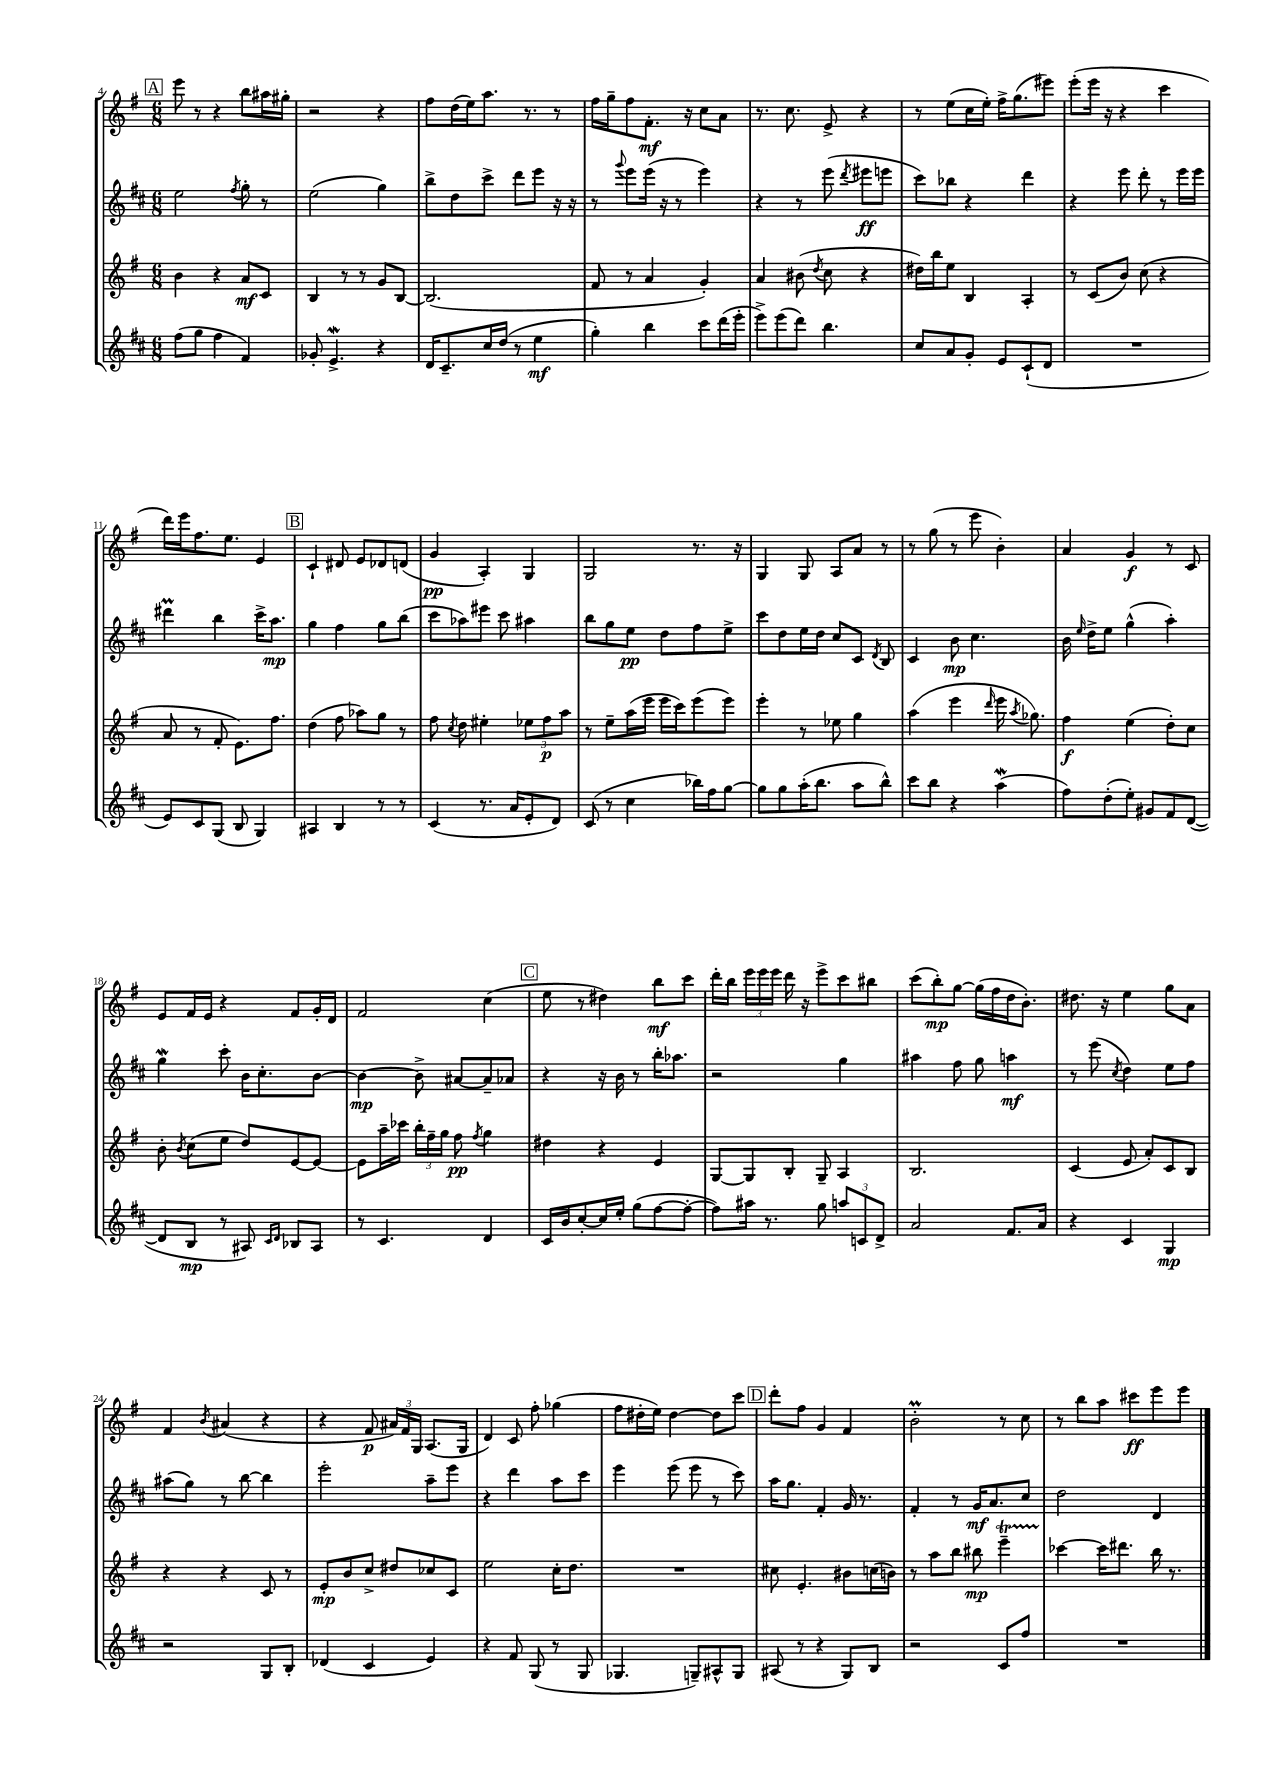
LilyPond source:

<<
\new StaffGroup <<
\new Staff = "s0" {
    \clef treble \key g \major \numericTimeSignature \time 6/8
    \autoBeamOff \mark \markup { \box "A" } e'''8 r8 r4 b''8[ ais''16 gis''16]-. |
    r2 r4 |
    fis''8[ d''16( e''16) a''8.] r8. r8 |
    fis''16[ g''16-- fis''8 fis'8.]-.\mf r16 c''8[ a'8] |
    r8. c''8. e'8-> r4 |
    r8 e''8[( c''16 e''16]-.) fis''16[-> g''8.( eis'''8]) |
    e'''8[-.( e'''16] r16 r4 c'''4 |
    d'''16[) e'''16 fis''8. e''8.] e'4 |
    \mark \markup { \box "B" } c'4-! dis'8 e'8[ des'8 d'8]( |
    g'4\pp a4-.) g4 |
    g2 r8. r16 |
    g4 g8 a8[ a'8] r8 |
    r8 g''8( r8 e'''8 b'4-.) |
    a'4 g'4\f r8 c'8 |
    e'8[ fis'16 e'16] r4 fis'8[ g'16-. d'16] |
    fis'2 c''4( |
    \mark \markup { \box "C" } e''8 r8 dis''4) b''8[\mf c'''8] |
    d'''16[-. b''16] \tuplet 3/2 { e'''16[ e'''16 e'''16] } d'''16 r16 e'''8[-> c'''8 bis''8] |
    c'''8[( b''8-.\mp) g''8]~ g''16[( fis''16 d''16 b'8.]-.) |
    dis''8. r16 e''4 g''8[ a'8] |
    fis'4 \acciaccatura { b'8 } ais'4( r4 |
    r4 fis'8\p \tuplet 3/2 { ais'16[) fis'16 g16] } a8.[( g16] |
    d'4) c'8 fis''8-. ges''4( |
    fis''8[ dis''16-. e''16]) dis''4~ dis''8[ c'''8] |
    \mark \markup { \box "D" } d'''8[-. fis''8] g'4 fis'4 |
    b'2-.\prall r8 c''8 |
    r8 b''8[ a''8] cis'''8[\ff e'''8 e'''8] \bar "|." |
}
\new Staff = "s1" {
    \clef treble \key d \major \numericTimeSignature \time 6/8
    \autoBeamOff \mark \markup { \box "A" } e''2 \acciaccatura { fis''8 } g''8-. r8 |
    e''2( g''4) |
    b''8[-> d''8 cis'''8]-> d'''8[ e'''8] r16 r16 |
    r8 \appoggiatura { g'''8 } e'''8[ e'''16]( r16 r8 e'''4) |
    r4 r8 e'''8( \acciaccatura { d'''8 } eis'''8[\ff e'''8] |
    cis'''8[) bes''8] r4 d'''4 |
    r4 e'''8 d'''8-. r8 e'''16[ e'''16] |
    dis'''4\prall b''4 cis'''16[-> a''8.]\mp |
    \mark \markup { \box "B" } g''4 fis''4 g''8[ b''8]( |
    cis'''8[ aes''8) eis'''8] cis'''8 ais''4 |
    b''8[ g''8 e''8]\pp d''8[ fis''8 e''8]-> |
    cis'''8[ d''8 e''16 d''16] cis''8[ cis'8] \acciaccatura { d'8 } b8 |
    cis'4 b'8\mp cis''4. |
    b'16 \grace { e''16 } d''16[-> e''8] g''4-^( a''4-.) |
    g''4\mordent cis'''8-. b'16[ cis''8.-. b'8]~ |
    b'4~\mp b'8-> ais'8[~ ais'8-- aes'8] |
    \mark \markup { \box "C" } r4 r16 b'16 r8 b''16[-. aes''8.] |
    r2 g''4 |
    ais''4 fis''8 g''8 a''4\mf |
    r8 e'''8( \acciaccatura { cis''8 } d''4) e''8[ fis''8] |
    ais''8[( g''8]) r8 b''8~ b''4 |
    e'''2-. a''8[-- e'''8] |
    r4 d'''4 a''8[ cis'''8] |
    e'''4 e'''8( e'''8 r8 cis'''8) |
    \mark \markup { \box "D" } a''16[ g''8.] fis'4-. g'16 r8. |
    fis'4-. r8 g'16[\mf a'8. cis''8] |
    d''2 d'4 \bar "|." |
}
\new Staff = "s2" {
    \clef treble \key g \major \numericTimeSignature \time 6/8
    \autoBeamOff \mark \markup { \box "A" } b'4 r4 a'8[\mf c'8] |
    b4 r8 r8 g'8[ b8]~ |
    b2.( |
    fis'8 r8 a'4 g'4-.) |
    a'4 bis'8( \acciaccatura { d''8 } c''8 r4 |
    dis''16[) b''16 e''8] b4 a4-. |
    r8 c'8[( b'8]) c''8( r4 |
    a'8 r8 fis'8-. e'8.[) fis''8.] |
    \mark \markup { \box "B" } d''4( fis''8 aes''8[) g''8] r8 |
    fis''8 \acciaccatura { c''8 } d''8 eis''4-. \tuplet 3/2 { ees''8[ fis''8\p a''8] } |
    r8 e''8[-- a''16( e'''16] e'''16[ c'''16) e'''8( e'''8]) |
    e'''4-. r8 ees''8 g''4 |
    a''4( e'''4 \grace { d'''16 } e'''16 \acciaccatura { a''8 } ges''8.) |
    fis''4\f e''4( d''8[-.) c''8] |
    b'8-. \acciaccatura { b'8 } c''8[( e''8] d''8[) e'8~ e'8]~ |
    e'8[ a''16-- ces'''16] \tuplet 3/2 { b''16[-. fis''16-- g''16] } fis''8\pp \acciaccatura { fis''8 } g''4 |
    \mark \markup { \box "C" } dis''4 r4 e'4 |
    g8[~ g8 b8]-. g8-- a4 |
    b2. |
    c'4( e'8 a'8[-.) c'8 b8] |
    r4 r4 c'8 r8 |
    e'8[-.\mp b'8 c''8]-> dis''8[ ces''8 c'8] |
    e''2 c''16[-. d''8.] |
    R2. |
    \mark \markup { \box "D" } cis''8 e'4.-. bis'8[ c''16( b'16]) |
    r8 a''8[ b''8] bis''8\mp e'''4--\startTrillSpan |
    ces'''4~\stopTrillSpan ces'''16[ dis'''8.] b''16 r8. \bar "|." |
}
\new Staff = "s3" {
    \clef treble \key d \major \numericTimeSignature \time 6/8
    \autoBeamOff \mark \markup { \box "A" } fis''8[( g''8] fis''4 fis'4) |
    ges'8-. e'4.->\mordent r4 |
    d'16[ cis'8.-- cis''16 d''16]( r8 e''4\mf |
    g''4-.) b''4 cis'''8[ d'''16( e'''16]-. |
    e'''8[->) e'''8( d'''8]) b''4. |
    cis''8[ a'8 g'8]-. e'8[ cis'8-!( d'8] |
    R2. |
    e'8[) cis'8 g8]( b8 g4) |
    \mark \markup { \box "B" } ais4 b4 r8 r8 |
    cis'4( r8. a'16[ e'8-. d'8]) |
    cis'8( r8 cis''4 bes''16[) fis''16 g''8]~ |
    g''8[ g''8 a''16-.( b''8.] a''8[ b''8]-^) |
    cis'''8[ b''8] r4 a''4\mordent( |
    fis''8[) d''8-.( e''8]-.) gis'8[ fis'8 d'8]~( |
    d'8[ b8]\mp r8 ais8) \grace { cis'16[ d'16] } bes8[ ais8] |
    r8 cis'4. d'4 |
    \mark \markup { \box "C" } cis'16[ b'16 cis''8~-. cis''16 e''16]-. g''8[( fis''8~ fis''8]~-. |
    fis''8[) ais''16] r8. g''8 \tuplet 3/2 { a''8[ c'8 d'8]-> } |
    a'2 fis'8.[ a'16] |
    r4 cis'4 g4\mp |
    r2 g8[ b8]-. |
    des'4( cis'4 e'4) |
    r4 fis'8 g8( r8 g8 |
    ges4. g8[--) ais8-^ g8] |
    \mark \markup { \box "D" } ais8( r8 r4 g8[) b8] |
    r2 cis'8[ fis''8] |
    R2. \bar "|." |
}
>>
>>
\layout { \context { \Score currentBarNumber = #4 } }
